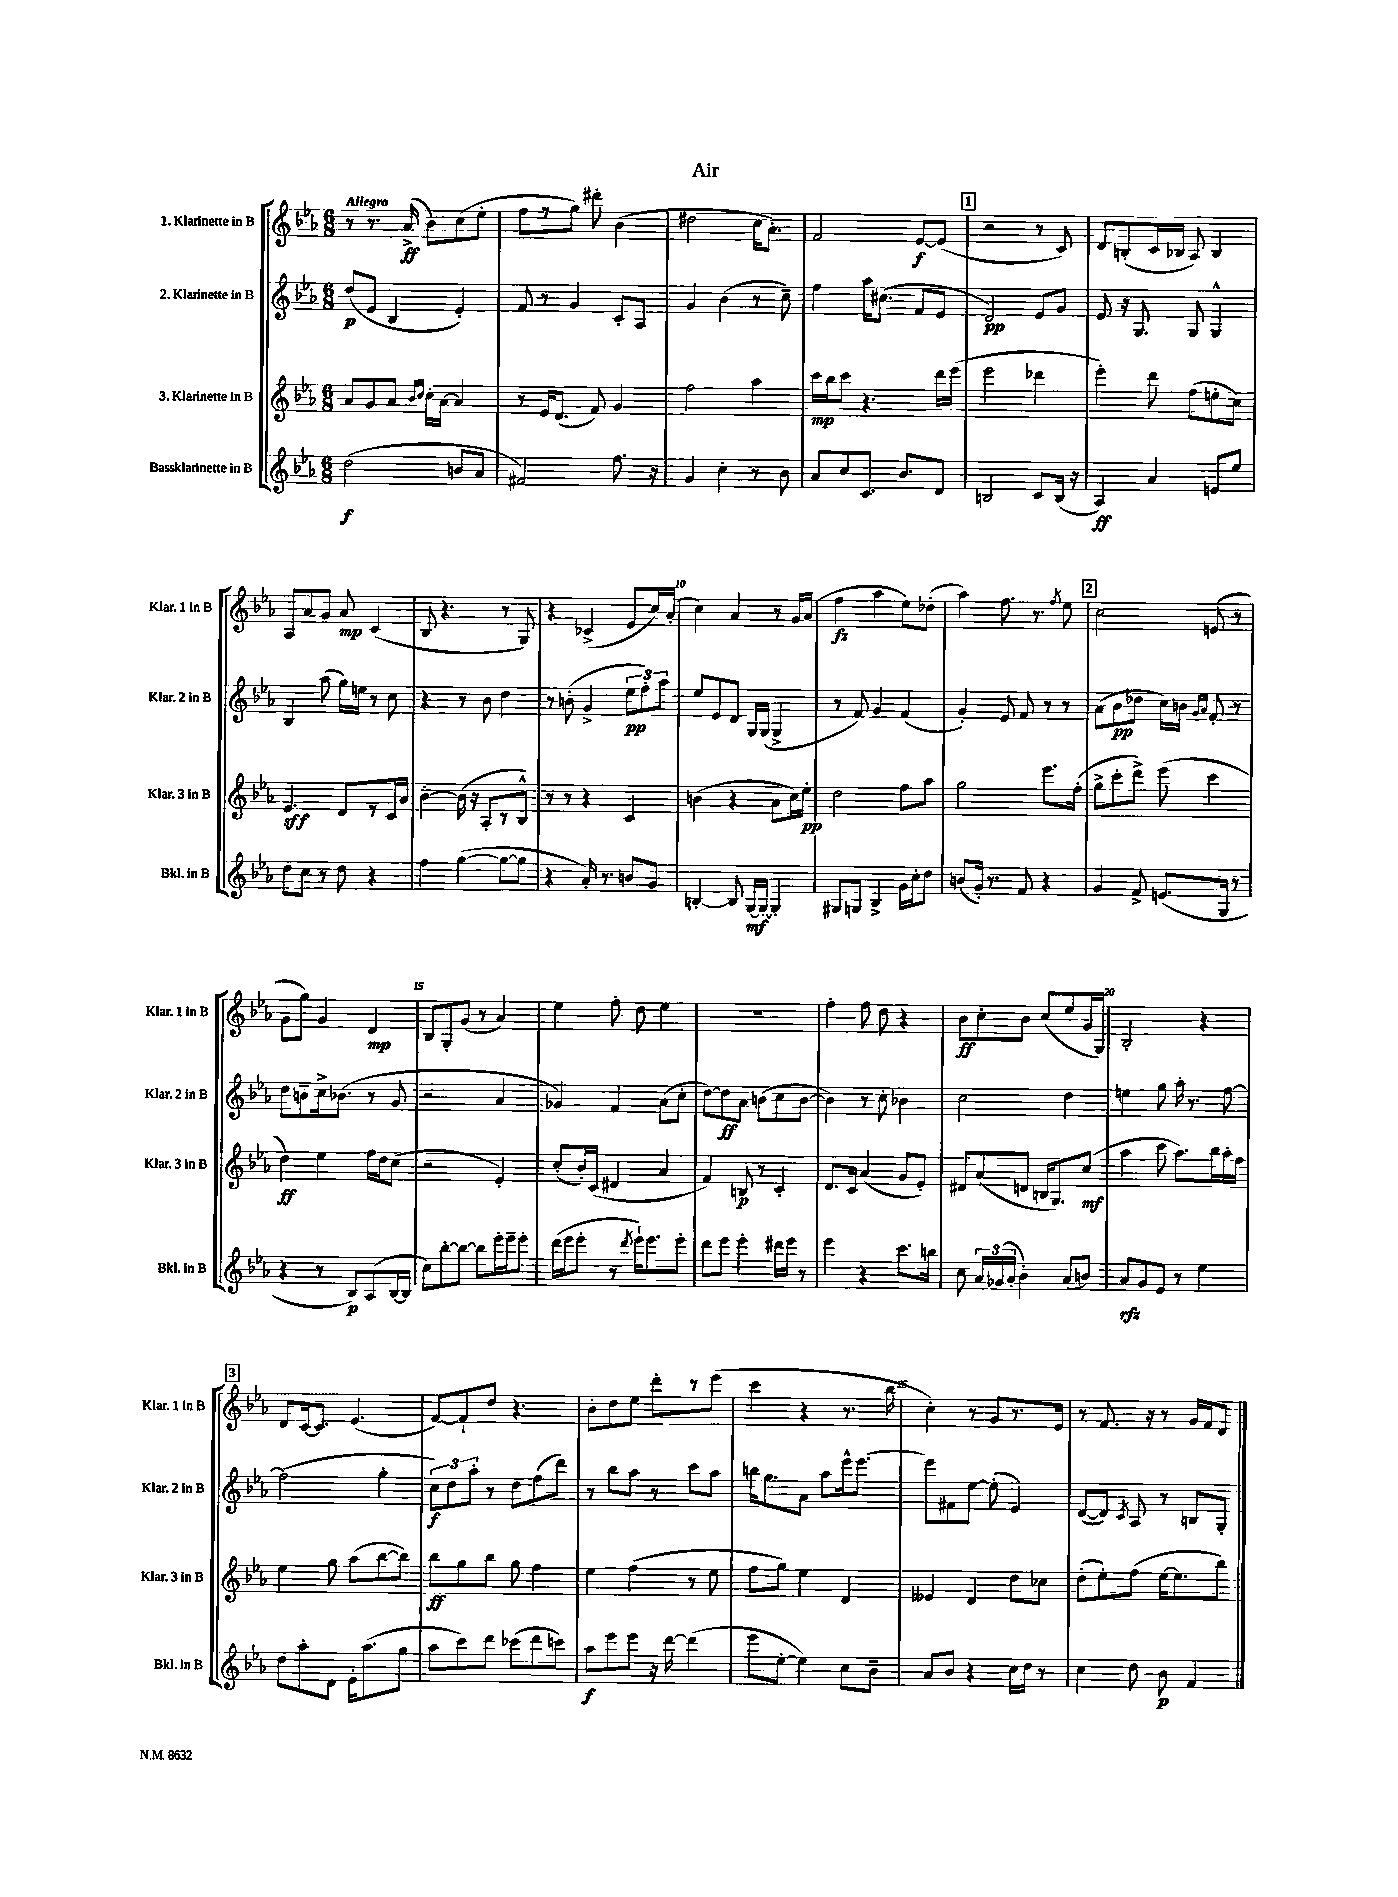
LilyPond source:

\header { title = "Air" }
<<
\new StaffGroup <<
\new Staff = "s0" \with { instrumentName = "1. Klarinette in B" shortInstrumentName = "Klar. 1 in B" } {
    \clef treble \key ees \major \numericTimeSignature \time 6/8 \tempo "Allegro"
    \autoBeamOff r8 r8. aes'16->\ff( bes'8[) c''8( ees''8]-. |
    f''8[ r8 g''8]) dis'''8-. bes'4( |
    dis''2 c''16[ aes'8.]-.) |
    f'2 ees'8[~\f ees'8]( |
    \mark \markup { \box "1" } r2 r8 c'8) |
    d'8[ b8-.( c'16 bes16] aes8) bes4 |
    aes8[ aes'8 g'8] aes'8\mp c'4( |
    bes8 r4. r8 g8) |
    r4 ces'4->( ees'8[ c''16) aes'16]-.( |
    c''4) aes'4 r8 g'16[ aes'16]( |
    f''4\fz aes''4 ees''8[) des''8]-.( |
    aes''4) f''8. r8. \acciaccatura { f''8 } ees''8 |
    \mark \markup { \box "2" } c''2 e'8( r8 |
    g'8[ g''8]) g'4 d'4\mp |
    bes8[ g8-. g'8]( r8 aes'4) |
    ees''4 f''8-. d''8 ees''4 |
    R2. |
    f''4-. f''8 d''8 r4 |
    bes'8[\ff c''8-. bes'8] c''8[( ees''8 g'16 g16]) |
    bes2-. r4 |
    \mark \markup { \box "3" } d'8[ c'16~ c'8.] ees'4.( |
    f'8[~) f'8-! d''8] r4. |
    bes'8[-. d''8 ees''8] d'''8[-. r8 ees'''8]( |
    c'''4 r4 r8. bes''16 |
    c''4-.) r8 g'8[ r8. ees'16] |
    r8 f'8. r16 r8 g'16[ f'16 d'8] \bar "|." |
}
\new Staff = "s1" \with { instrumentName = "2. Klarinette in B" shortInstrumentName = "Klar. 2 in B" } {
    \clef treble \key ees \major \numericTimeSignature \time 6/8
    \autoBeamOff d''8[\p( ees'8] bes4 ees'4-.) |
    f'8 r8 g'4 c'8[-. aes8] |
    g'4 bes'4( r8 c''8--) |
    f''4 aes''16[ cis''8.]( f'8[ ees'8] |
    \mark \markup { \box "1" } d'2\pp) ees'8[ g'8] |
    ees'8 r16 g8. g8 g4-^ |
    bes4 aes''8( g''16[) e''16] r8 c''8 |
    r4 r8 bes'8 d''4 |
    r8 b'8-.( g'4-> \tuplet 3/2 { ees''8[\pp f''8-.) aes''8] } |
    ees''8[ ees'8 d'8] g16[ g16]( g4-> |
    r8 f'8) g'4 f'4( |
    g'4-.) ees'8 f'8 r8 r8 |
    \mark \markup { \box "2" } aes'8[( bes'8\pp des''8] c''16[) b'16] \grace { g'16[ aes'16] } f'8-. r8 |
    d''8[ b'8-- c''16-> bes'8.]( r8 g'8 |
    r2 aes'4 |
    ges'4) f'4 aes'8[( c''8]-. |
    d''8[~) d''8\ff aes'8] b'8[( c''8 b'8]~ |
    b'4) r8 c''8-. bes'4 |
    c''2 d''4 |
    e''4 g''8 aes''16-. r8. f''8~ |
    \mark \markup { \box "3" } f''2( g''4-. |
    \tuplet 3/2 { c''8[\f) d''8 aes''8]-. } r8 d''8[ f''8( d'''8]) |
    r8 bes''8[ aes''8] r8 c'''8[ aes''8] |
    b''16[ g''8. aes'8] aes''8[ ees'''16-^ ees'''8.]~ |
    ees'''8[ fis'8 ees''8]~ ees''8-.( ees'4) |
    d'8[~( d'8]) \acciaccatura { c'8 } aes8 r8 b8[ g8]-. \bar "|." |
}
\new Staff = "s2" \with { instrumentName = "3. Klarinette in B" shortInstrumentName = "Klar. 3 in B" } {
    \clef treble \key ees \major \numericTimeSignature \time 6/8
    \autoBeamOff aes'8[ g'8 aes'8] \grace { bes'16[ c''16] } c''16[-. aes'16]~ aes'4 |
    r8 ees'16[ d'8.]( f'8) g'4 |
    f''2 aes''4 |
    c'''16[\mp bes''16 c'''8] r4. d'''16[ ees'''16]( |
    \mark \markup { \box "1" } ees'''2 des'''4 |
    ees'''4-.) d'''8 f''8[( e''8-. c''8]) |
    ees'4.\sff d'8[ r8 c'16 aes'16] |
    bes'4~-. bes'16( r16 aes8[-. r8 bes8]-^) |
    r8 r8 r4 c'4 |
    b'4( r4 aes'8[ c''16) ees''16]-.\pp |
    d''2 f''8[ aes''8] |
    g''2 ees'''8.[ f''16]-.( |
    \mark \markup { \box "2" } g''8[-> c'''8-. d'''8]->) ees'''8( c'''4 |
    d''4\ff) ees''4 f''16[ d''16 c''8]( |
    r2 ees'4-.) |
    c''8[-.( bes'16-.) c'16]( dis'4 aes'4 |
    f'4) b8\p r8 c'4-. |
    d'8.[ c'16] aes'4( g'8[ ees'8]-.) |
    dis'8[ aes'8( d'8] b16[ g8.) c''8]\mf( |
    aes''4 c'''8 aes''8.[) bes''16 aes''16-. f''16] |
    \mark \markup { \box "3" } ees''4 g''8 aes''8[( bes''8~ bes''8]) |
    bes''8[\ff g''8 bes''8] g''8 f''4 |
    ees''4 f''4( r8 ees''8 |
    f''8[ g''8]) ees''4 d'4 |
    eeses'4 d'4 d''8[ ces''8] |
    d''8[-.( ees''8-.) f''8]( ees''16[~ ees''8. bes''8]) \bar "|." |
}
\new Staff = "s3" \with { instrumentName = "Bassklarinette in B" shortInstrumentName = "Bkl. in B" } {
    \clef treble \key ees \major \numericTimeSignature \time 6/8
    \autoBeamOff d''2\f( b'8[ aes'8] |
    fis'2) f''8. r16 |
    g'4 c''4-. r8 bes'8 |
    aes'8[ c''8 c'8.] bes'8.[ d'8] |
    \mark \markup { \box "1" } b2 c'8[ b16]( r16 |
    aes4\ff) aes'4 e'8[ ees''8] |
    d''8[ c''8] r8 d''8 r4 |
    f''4 g''4~( g''8[~ g''8] |
    r4 aes'16-.) r8. b'8[ g'8] |
    b4~-. b8 g16[~\mf g16]~-. g4-. |
    gis8[ g8] bes4-> g'16[ c''16-. d''8] |
    b'8[( g'16]-.) r8. f'8 r4 |
    \mark \markup { \box "2" } g'4 f'8-> e'8.[( g16] r8 |
    r4 r8 bes8[\p) aes8( bes16~ bes16] |
    c''8[) bes''8~-. bes''8]~ bes''8[ ees'''16-. ees'''16-- ees'''8]-. |
    d'''16[( ees'''16 ees'''8]-. r8 \acciaccatura { d'''8 } ees'''16[-!) ees'''8. ees'''8]-. |
    d'''8[ ees'''8] ees'''4-. dis'''16[ ees'''16] r8 |
    ees'''4 r4 c'''8.[ b''16] |
    c''8 \tuplet 3/2 { aes'16[ ges'16( aes'16]-. } bes'4-.) aes'8[( b'8]) |
    aes'8[\rfz g'8 ees'8] r8 ees''4 |
    \mark \markup { \box "3" } d''8[ aes''8-. d'8] ees'16[-. aes''8.( g''8] |
    aes''8[ c'''8) d'''8] ces'''8[( d'''8 c'''8]) |
    aes''8[\f ees'''8 ees'''8] r16 d'''16~ d'''4( |
    ees'''8[ ees''8]~-. ees''4) c''8[ bes'8]-- |
    aes'8[ bes'8] r4 c''16[ d''16] r8 |
    c''4 d''8 bes'8\p f'4 \bar "|." |
}
>>
>>
\layout { \context { \Score \override BarNumber.break-visibility = ##(#f #t #t) barNumberVisibility = #(every-nth-bar-number-visible 5) } }
